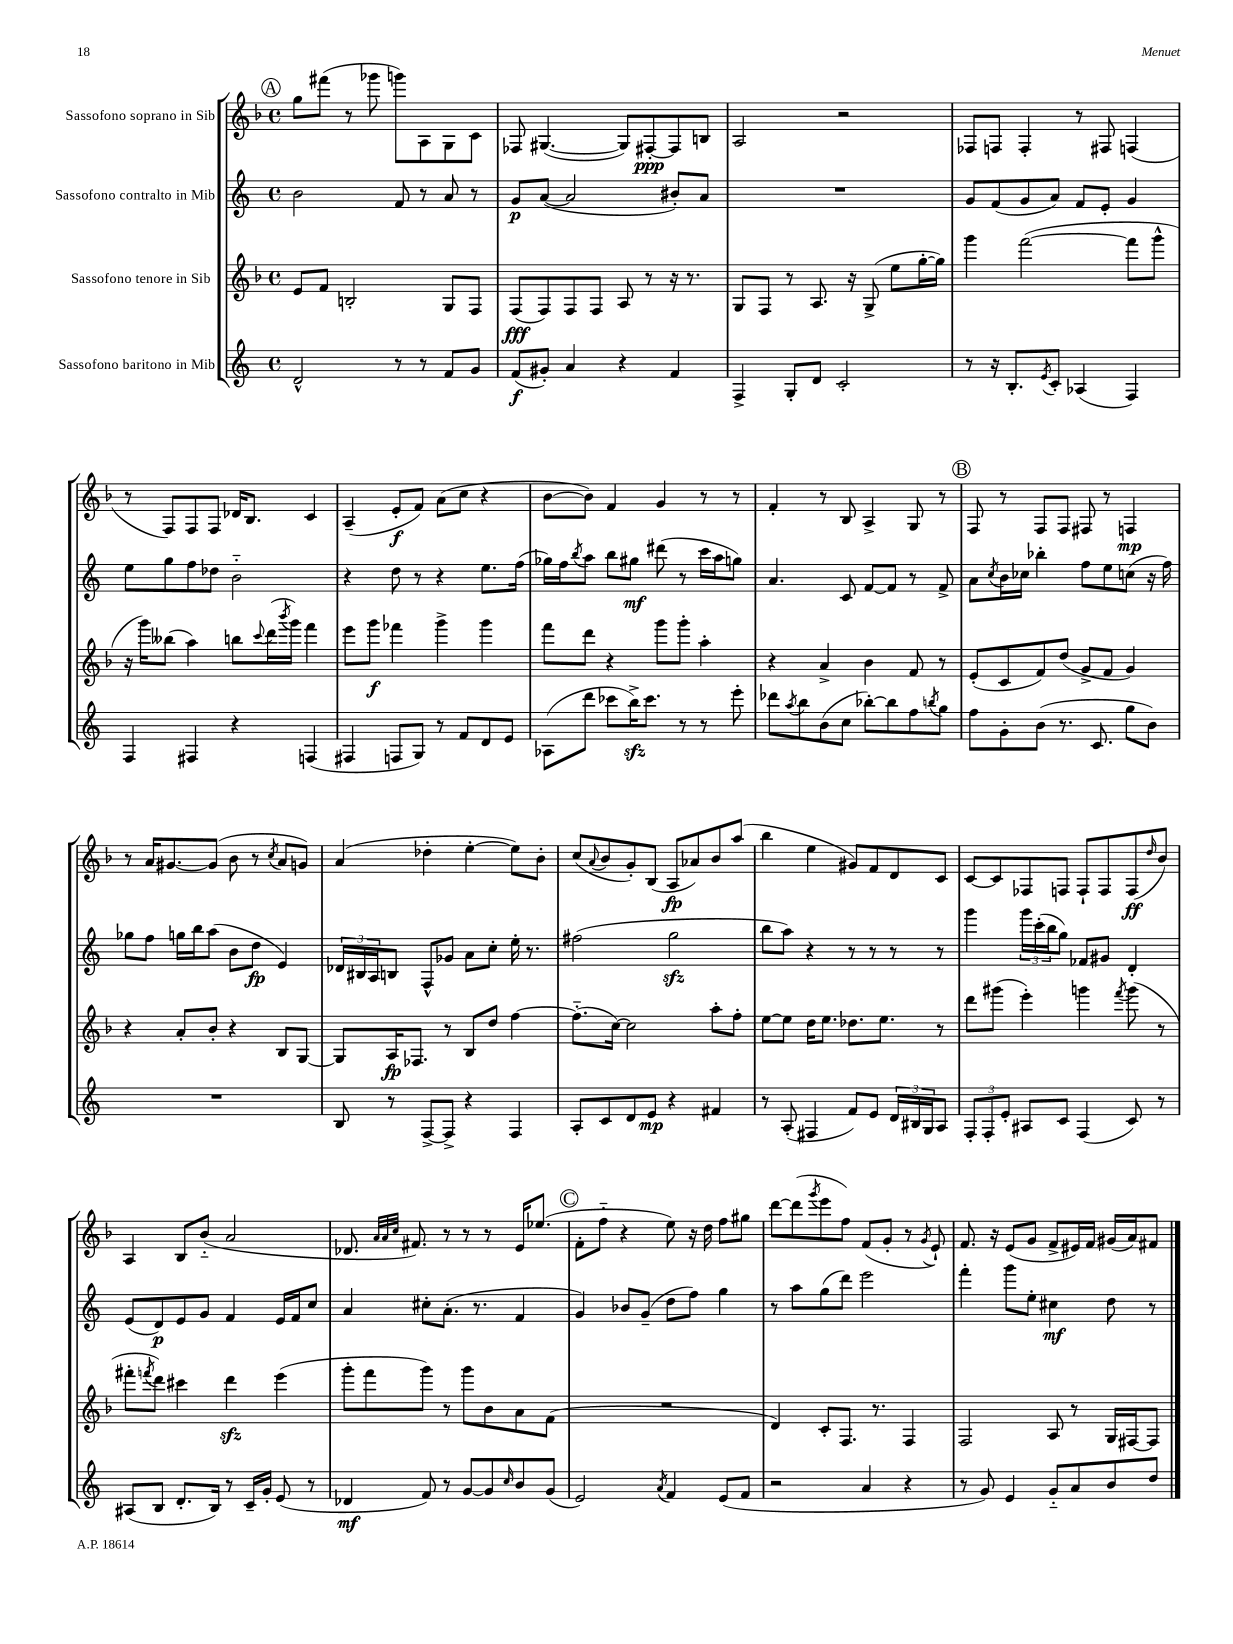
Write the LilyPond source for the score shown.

<<
\new StaffGroup <<
\new Staff = "s0" \with { instrumentName = "Sassofono soprano in Sib" } {
    \clef treble \key f \major \defaultTimeSignature \time 4/4
    \mark \markup { \circle "A" } g''8 fis'''8( r8 ges'''8 g'''8) a8 g8 c'8 |
    fes8 gis4.~( gis8) fis8~-.\ppp fis8 b8 |
    a2 r2 |
    fes8 f8 f4-. r8 fis8 f4( |
    r8 f8) f8 f8 des'16 bes8. c'4 |
    a4--( e'8-.\f f'8) a'8( c''8 r4 |
    bes'8~ bes'8) f'4 g'4 r8 r8 |
    f'4-. r8 bes8 a4-> g8 r8 |
    \mark \markup { \circle "B" } f8 r8 f8 f8 fis8 r8 f4\mp |
    r8 a'16 gis'8.~ gis'8( bes'8 r8 \acciaccatura { c''8 } a'8 g'8) |
    a'4( des''4-. e''4~-. e''8) bes'8-. |
    c''8( \appoggiatura { a'8 } bes'8 g'8-.) bes8( a8\fp aes'8) bes'8 a''8( |
    bes''4 e''4 gis'8) f'8 d'8 c'8 |
    c'8~ c'8 fes8 f8 f8-! f8 f8\ff( \grace { d''16 } bes'8) |
    a4 bes8 bes'8-_( a'2 |
    des'8. \grace { a'32 a'32 c''32 } fis'8.) r8 r8 r8 e'16 ees''8.( |
    \mark \markup { \circle "C" } f'8-. f''8-_ r4 e''8) r16 d''16 f''8 gis''8 |
    d'''8~ d'''8( \acciaccatura { g'''8 } e'''8 f''8) f'8( g'8-. r8 \acciaccatura { g'8 } e'8-!) |
    f'8. r16 e'8( g'8 f'8-> eis'16) f'16 gis'16( a'16) fis'8 \bar "|." |
}
\new Staff = "s1" \with { instrumentName = "Sassofono contralto in Mib" } {
    \clef treble \key c \major \defaultTimeSignature \time 4/4
    \mark \markup { \circle "A" } b'2 f'8 r8 a'8 r8 |
    g'8\p a'8~( a'2 bis'8-.) a'8 |
    R1 |
    g'8 f'8( g'8 a'8) f'8 e'8-. g'4 |
    e''8 g''8 f''8 des''8 b'2-_ |
    r4 d''8 r8 r4 e''8. f''16( |
    ges''16) f''16 \acciaccatura { b''8 } a''8 b''8 gis''8\mf dis'''8( r8 c'''16 a''16 g''8) |
    a'4. c'8 f'8~ f'8 r8 f'8-> |
    \mark \markup { \circle "B" } a'8 \acciaccatura { c''8 } b'16 ces''16 bes''4-. f''8 e''8 c''8( r16 f''16) |
    ges''8 f''8 g''16 b''16 a''8( b'8 d''8\fp e'4) |
    \tuplet 3/2 { des'16 bis16 a16 } b8 f8-^ ges'8 a'8 c''8-. e''16-. r8. |
    fis''2( g''2\sfz |
    b''8 a''8) r4 r8 r8 r8 r8 |
    g'''4 \tuplet 3/2 { g'''16 c'''16-.( b''16 } g''8) fes'8 gis'8 d'4-. |
    e'8( d'8\p) e'8 g'8 f'4 e'16 f'16 c''8 |
    a'4 cis''8-. a'8.-.( r8. f'4 |
    \mark \markup { \circle "C" } g'4) bes'8 g'8--( d''8 f''8) g''4 |
    r8 a''8 g''8( d'''8) e'''2 |
    f'''4-. g'''8 e''8-. cis''4\mf d''8 r8 \bar "|." |
}
\new Staff = "s2" \with { instrumentName = "Sassofono tenore in Sib" } {
    \clef treble \key f \major \defaultTimeSignature \time 4/4
    \mark \markup { \circle "A" } e'8 f'8 b2-. g8 f8 |
    f8\fff( f8) f8 f8 a8 r8 r16 r8. |
    g8 f8 r8 a8. r16 g8->( e''8 g''16~-. g''16) |
    g'''4 f'''2~( f'''8 g'''8-^ |
    r16 g'''16) beses''8( a''4) b''8 \appoggiatura { c'''8 } d'''16( \acciaccatura { bes'''8 } g'''16) f'''4 |
    e'''8 g'''8\f fes'''4 g'''4-> g'''4 |
    f'''8 d'''8 r4 g'''8 g'''8-. a''4-. |
    r4 a'4-> bes'4 f'8 r8 |
    \mark \markup { \circle "B" } e'8-.( c'8 f'8) d''8( g'8-> f'8 g'4) |
    r4 a'8-. bes'8-. r4 bes8 g8~ |
    g8 a16\fp fes8. r8 bes8 d''8 f''4~ |
    f''8.-_( c''16~) c''2 a''8-. f''8-. |
    e''8~ e''8 d''16 e''8. des''8. e''8. r8 |
    d'''8 gis'''8( e'''4-.) g'''4 \acciaccatura { f'''8 } g'''8( r8 |
    fis'''8-. \acciaccatura { f'''8 } d'''8) cis'''4 d'''4\sfz e'''4( |
    g'''8-. f'''8 g'''8) r8 g'''8 bes'8 a'8 f'8( |
    \mark \markup { \circle "C" } R1 |
    d'4) c'8-. f8. r8. f4 |
    f2 a8 r8 g16 fis16~ fis8 \bar "|." |
}
\new Staff = "s3" \with { instrumentName = "Sassofono baritono in Mib" } {
    \clef treble \key c \major \defaultTimeSignature \time 4/4
    \mark \markup { \circle "A" } d'2-^ r8 r8 f'8 g'8 |
    f'8\f( gis'8-.) a'4 r4 f'4 |
    f4-> g8-. d'8 c'2-. |
    r8 r16 b8.-. \acciaccatura { e'8 } c'8-. aes4( f4) |
    f4 fis4 r4 f4( |
    fis4 f8 g8) r8 f'8 d'8 e'8 |
    aes8( d'''8 ces'''8 b''16->\sfz) ces'''8. r8 r8 e'''8-. |
    des'''8 \acciaccatura { a''8 } b''8 b'8( c''8 bes''8~-.) bes''8 f''8 \acciaccatura { b''8 } g''8 |
    \mark \markup { \circle "B" } f''8 g'8-. b'8( r8. c'8. g''8 b'8) |
    R1 |
    b8 r8 f8~-> f8-> r4 f4 |
    a8-. c'8 d'8 e'8\mp r4 fis'4 |
    r8 a8-.( fis4 f'8) e'8 \tuplet 3/2 { d'16 bis16 g16 } a8 |
    \tuplet 3/2 { f8-. f8-. e'8-. } ais8 c'8 f4( c'8) r8 |
    ais8( b8 d'8.-. b16) r8 c'16-- g'16-. e'8( r8 |
    des'4\mf f'8) r8 g'8~ g'8 \grace { c''16 } b'8 g'8( |
    \mark \markup { \circle "C" } e'2) \acciaccatura { a'8 } f'4 e'8( f'8 |
    r2 a'4 r4 |
    r8 g'8) e'4 g'8-_ a'8 b'8 d''8 \bar "|." |
}
>>
>>
\layout { \context { \Score \remove "Bar_number_engraver" } }
